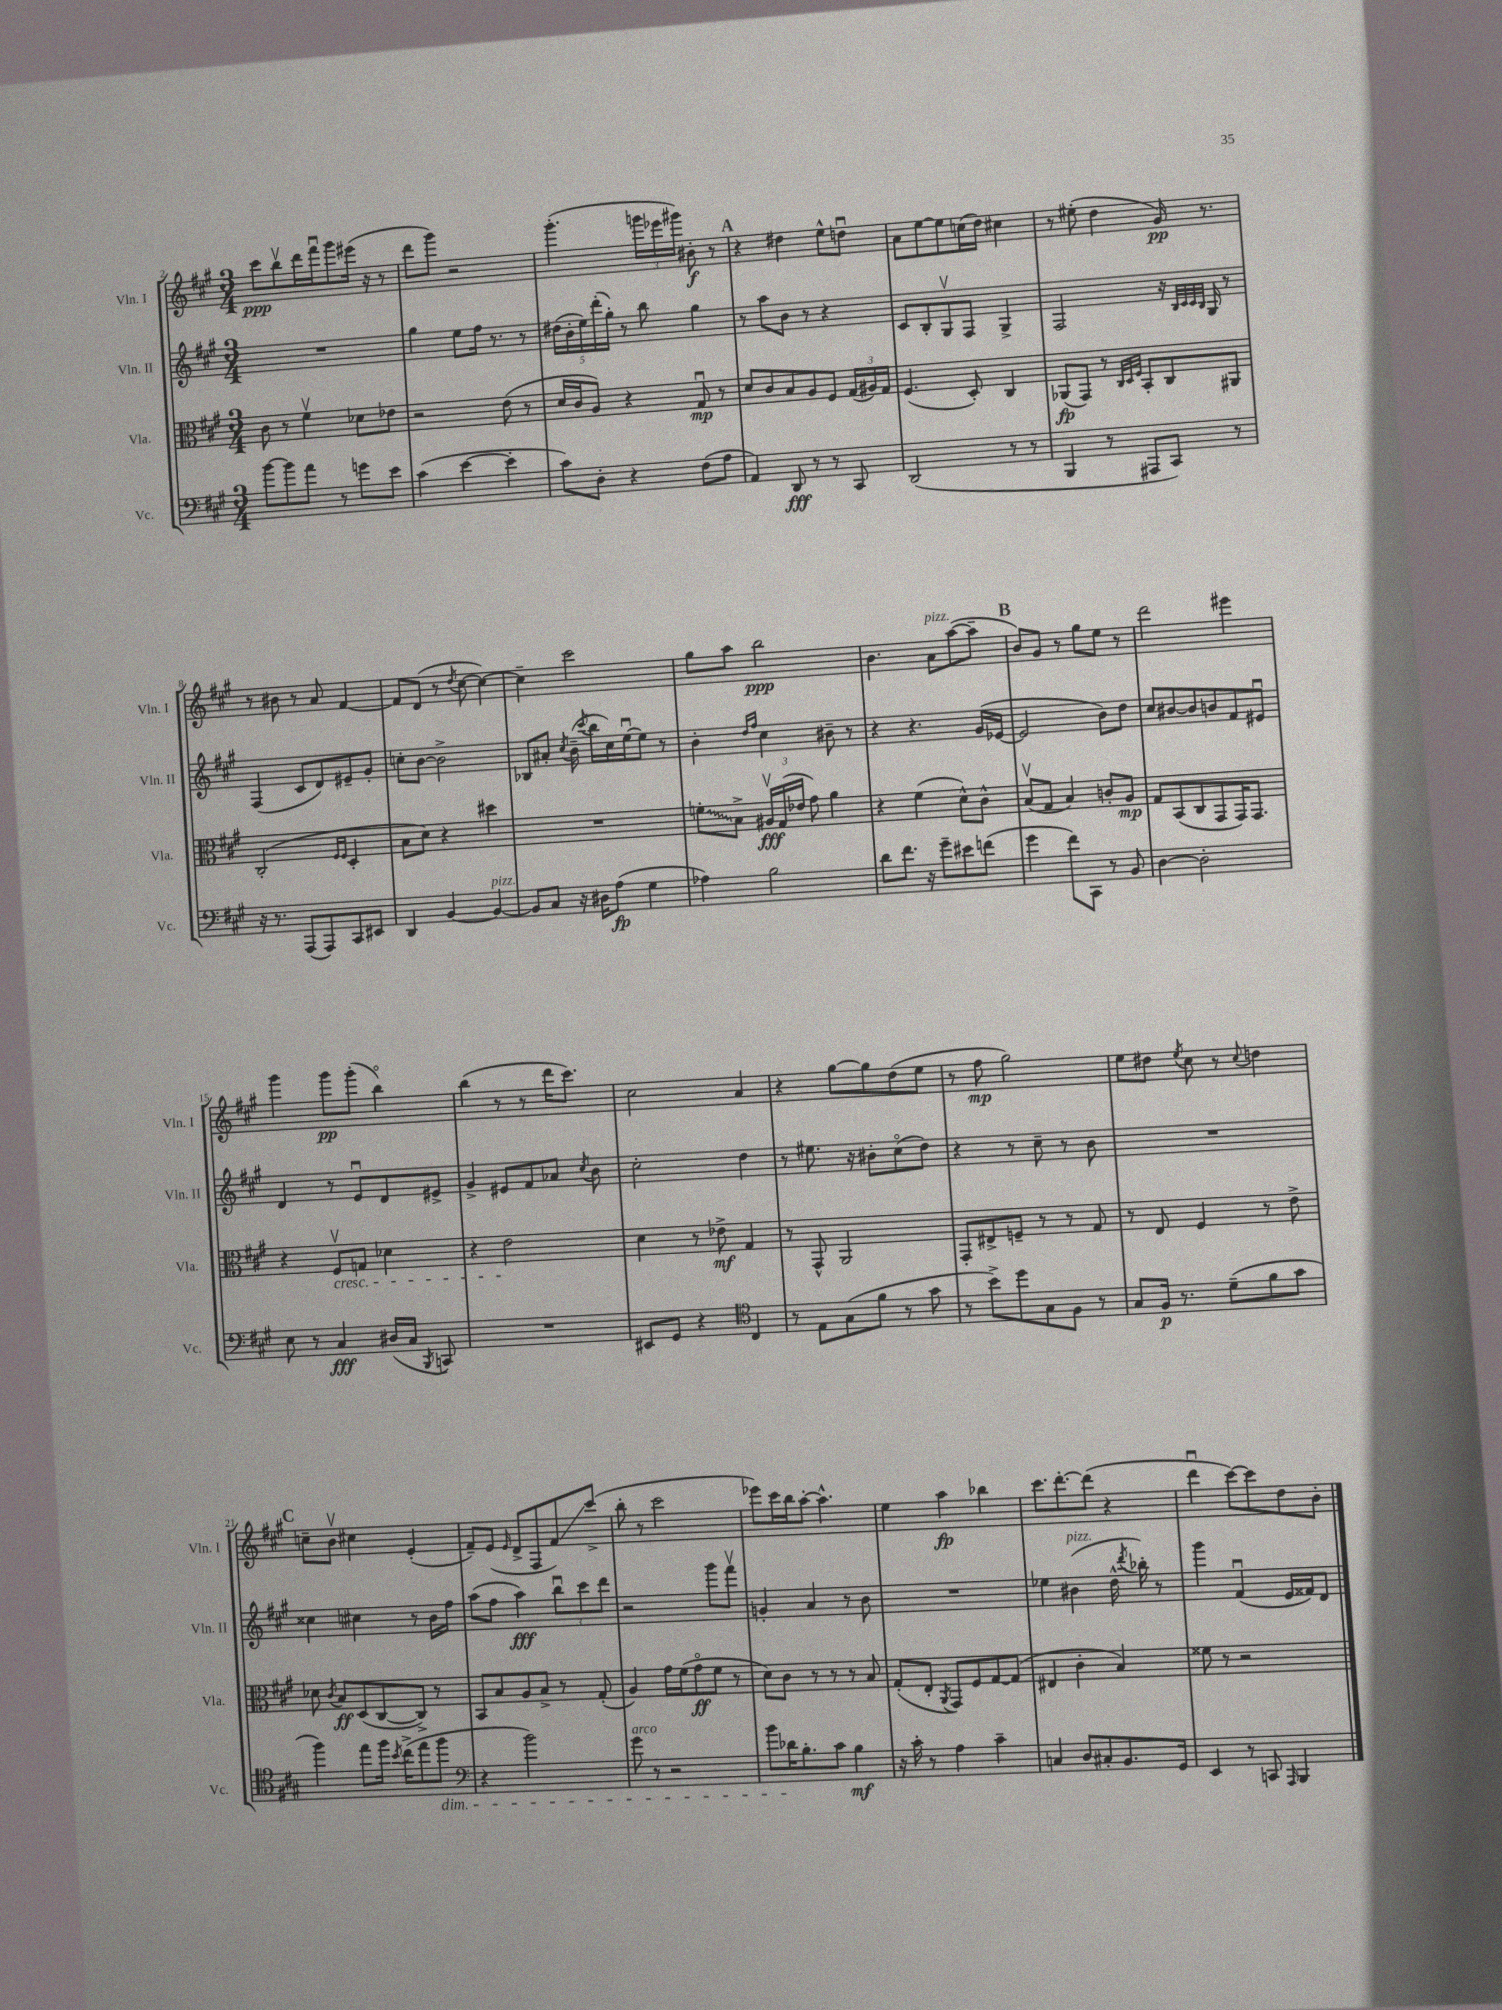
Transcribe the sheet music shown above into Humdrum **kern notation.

**kern	**kern	**kern	**kern
*staff4	*staff3	*staff2	*staff1
*clefF4	*clefC3	*clefG2	*clefG2
*k[f#c#g#]	*k[f#c#g#]	*k[f#c#g#]	*k[f#c#g#]
*M3/4	*M3/4	*M3/4	*M3/4
[8b	8c#	2.r	8ccc#
8b]	8r	.	8bbv
8a	4f#v	.	16ddd
.	.	.	16fff#u
8r	.	.	8ggg#
8g	8d-	.	(16eee#
.	.	.	16r
8e	8e-	.	8r
=	=	=	=
(4c#	2r	4gg#	8ddd
.	.	.	8ggg#)
[4e	.	8ee	2r
.	.	16ff#	.
.	.	8.r	.
4e']	(8e	.	.
.	8r	8r	.
=	=	=	=
8c#)	16d	(20dd#	(4.ggg#'
.	.	20b'	.
.	16c#	.	.
.	.	20ee)	.
8D'	8A)	.	.
.	.	(20ddd'	.
.	.	20gg#')	.
4r	4r	8r	.
.	.	8bb	24ggg
.	.	.	24eee-
.	.	.	24ggg#)
(8F#	8G#u	4gg#	8b#'
8A	8r	.	8r
=	=	=	=
4AA)	8d	8r	4r
.	8c#	8aa	.
8DD	8B	8b	4dd#
8r	8A	8r	.
8r	8F#	4r	8ee^^
8CC#	(24G#	.	8ddu
.	24A#)	.	.
.	24G#	.	.
=	=	=	=
(2DD	(4.F#	8c#	8a
.	.	8B'	[8ee
.	.	8G#v	8ee]
.	8D')	8F#	(16cc
.	.	.	16dd)
8r	4C#	4G#^	4cc#
8r	.	.	.
=	=	=	=
4BBB	(8AA-	2F#	8r
.	8GG#)	.	(8ee#'
8r	8r	.	4dd
.	32qqC#	.	.
.	32qqD	.	.
.	32qqF#	.	.
8AAA#	8BB'	.	.
8CC#)	8C#	16r	16g#)
.	.	32qqB	.
.	.	32qqc#	.
.	.	32qqc#	.
.	.	32qqB	.
.	.	16G#	8.r
8r	8AA#	8r	.
=	=	=	=
16r	(2C#'	(4F#	8r
8.r	.	.	.
.	.	.	8b#
(8AAA	.	8c#	8r
8AAA)	.	8d)	8a
.	16qqF#	.	.
.	16qqF#	.	.
8CC#	4D'	8e#~	[4f#
8EE#	.	8g#'	.
=	=	=	=
4DD	8B	8cc'	8f#]
.	8d)	[8b	(8d
[4BB	4r	2b^]	8r
.	.	.	8qdd
.	.	.	[8cc#
4BB_	4dd#	.	4cc#_)
=	=	=	=
8BB]	2.r	8B-	4cc#~]
8C#	.	8a#'	.
.	.	8qcc#	.
16r	.	(16b~	2ccc#
.	.	8qccc#	.
16D#	.	16bb	.
(8A	.	16cc#)	.
.	.	[16eeu	.
4G#	.	8ee]	.
.	.	8r	.
=	=	=	=
4A-)	8f'	4b'	8gg#
.	8B^	.	8aa
.	.	16qqdd	.
.	.	16qqff#	.
2B	24A#v	4cc#	2bb
.	(24G#	.	.
.	24e-	.	.
.	8g#)	.	.
.	4a	8b#~	.
.	.	8r	.
=	=	=	=
8d	4r	4r	4.b
8.f#	.	.	.
.	(4f#	4.r	.
16r	.	.	.
8g#~	.	.	8a
8e#	8d^^)	.	([8aa
(8f	8c#^^	(16g#	8aa~]
.	.	[16e-	.
=	=	=	=
4g#	(8Bv	2e-]	8b)
.	8G#	.	8g#
8f#)	4B)	.	8r
8CC#	.	.	8gg#
8r	8c'	8b)	8ee
8BB	8A	8dd	8r
=	=	=	=
[4D	8G#	8cc#	2ddd
.	(8BB	[8b#	.
2D']	8C#	8b#]	.
.	8GG#	8b	.
.	16GG#)	8f#	4eee#
.	8.GG#	.	.
.	.	8e#u	.
=	=	=	=
8E	4r	4d	4ggg#
8r	.	.	.
4C#	8F#v	8r	8ggg#
.	8G	8eu	(8ggg#'
(16D#	4d-	8d	4bbo)
16C#	.	.	.
8qBBB	.	.	.
8CC)	.	8e#^	.
=	=	=	=
2.r	4r	4g#^	(4bb
.	2e	8e#	8r
.	.	8f#	8r
.	.	8a-	16ddd
.	.	.	8.ccc#)
.	.	8qcc#	.
.	.	8b	.
=	=	=	=
8EE#	4d	2cc#'	2cc#
8GG#	.	.	.
4r	8r	.	.
.	8e-^	.	.
*clefC4	*	*	*
4C#	4G#	4dd	4a
=	=	=	=
8r	8r	8r	4r
8E	8GG#^^	8.ee#	.
(8G#	2AA	.	[8gg#
.	.	16r	.
8f#	.	8b#'	8gg#]
8r	.	(8cc#o	(8dd
8g#	.	8dd)	8ee
=	=	=	=
8r	8GG#'	4r	8r
8b^)	8E#^	.	8ff#
8dd	8F~	8r	2gg#)
8G#	8r	8cc#~	.
8F#	8r	8r	.
8r	8G#	8b	.
=	=	=	=
8G#	8r	2.r	8ee
16F#	8E	.	8dd#
8.r	.	.	.
.	.	.	8qee
.	4F#	.	8cc#
(8d~	.	.	8r
.	.	.	8qqcc#
8f#	8r	.	4dd
8g#	8e^	.	.
=	=	=	=
4ff#)	8d-	4cc##	8cc~
.	8qc#	.	.
.	8B	.	8bv
8ee	(8D	4cc#	4cc#
16ff#	[8C#	.	.
8qb	.	.	.
(16cc#^	.	.	.
8ee	8C#^])	8r	(4e'
8ff#	8r	16b	.
.	.	16ff#	.
=	=	=	=
*clefF4	*	*	*
4r	8BB	(8aa	8f#~)
.	8B	8ff#	(8e
.	.	.	16qqe
2b)	8A	4aa)	8d^
.	8B^	.	8F#
.	8r	12bbu	8f#)
.	.	12ccc#	.
.	(8G#'	.	(8ccc#^
.	.	12ddd	.
=	=	=	=
8g#	4A)	2r	8bb'
8r	.	.	8r
2r	16g#	.	2ccc#
.	(16f#	.	.
.	8g#o	.	.
.	8f#	8ggg#	.
.	8r	8fff#v	.
=	=	=	=
8b	8d)	4g'	8eee-)
16d-	8c#	.	16ccc#
8.B'	.	.	16bb
.	8r	4a	[8aa'
8c#	8r	.	4.aa^^]
4B	8r	8r	.
.	8B	8b	.
=	=	=	=
16r	(8G#'	2.r	4ee
16c#'	.	.	.
8r	8E'	.	.
.	8qAA	.	.
4A	8GG#)	.	4aa
.	8F#	.	.
4c#~	[8G#	.	4bb-
.	(8G#]	.	.
=	=	=	=
4C	4E#	4ee-	8.ccc#
.	.	.	[8.ddd'
8D	4c#'	(4b#	.
8C#'	.	.	(8ddd]
8.BB	4B)	16dd^^	4r
.	.	8qddd	.
.	.	16bb-')	.
.	.	8r	.
16GG#	.	.	.
=	=	=	=
4EE	8f##	4ggg#	4dddu
.	8r	.	.
8r	2r	(4f#u	[8ccc#)
8CC	.	.	8ccc#]
16qqAAA	.	.	.
4BBB	.	16e	8dd
.	.	16f##)	.
.	.	8d	8b'
==	==	==	==
*-	*-	*-	*-
